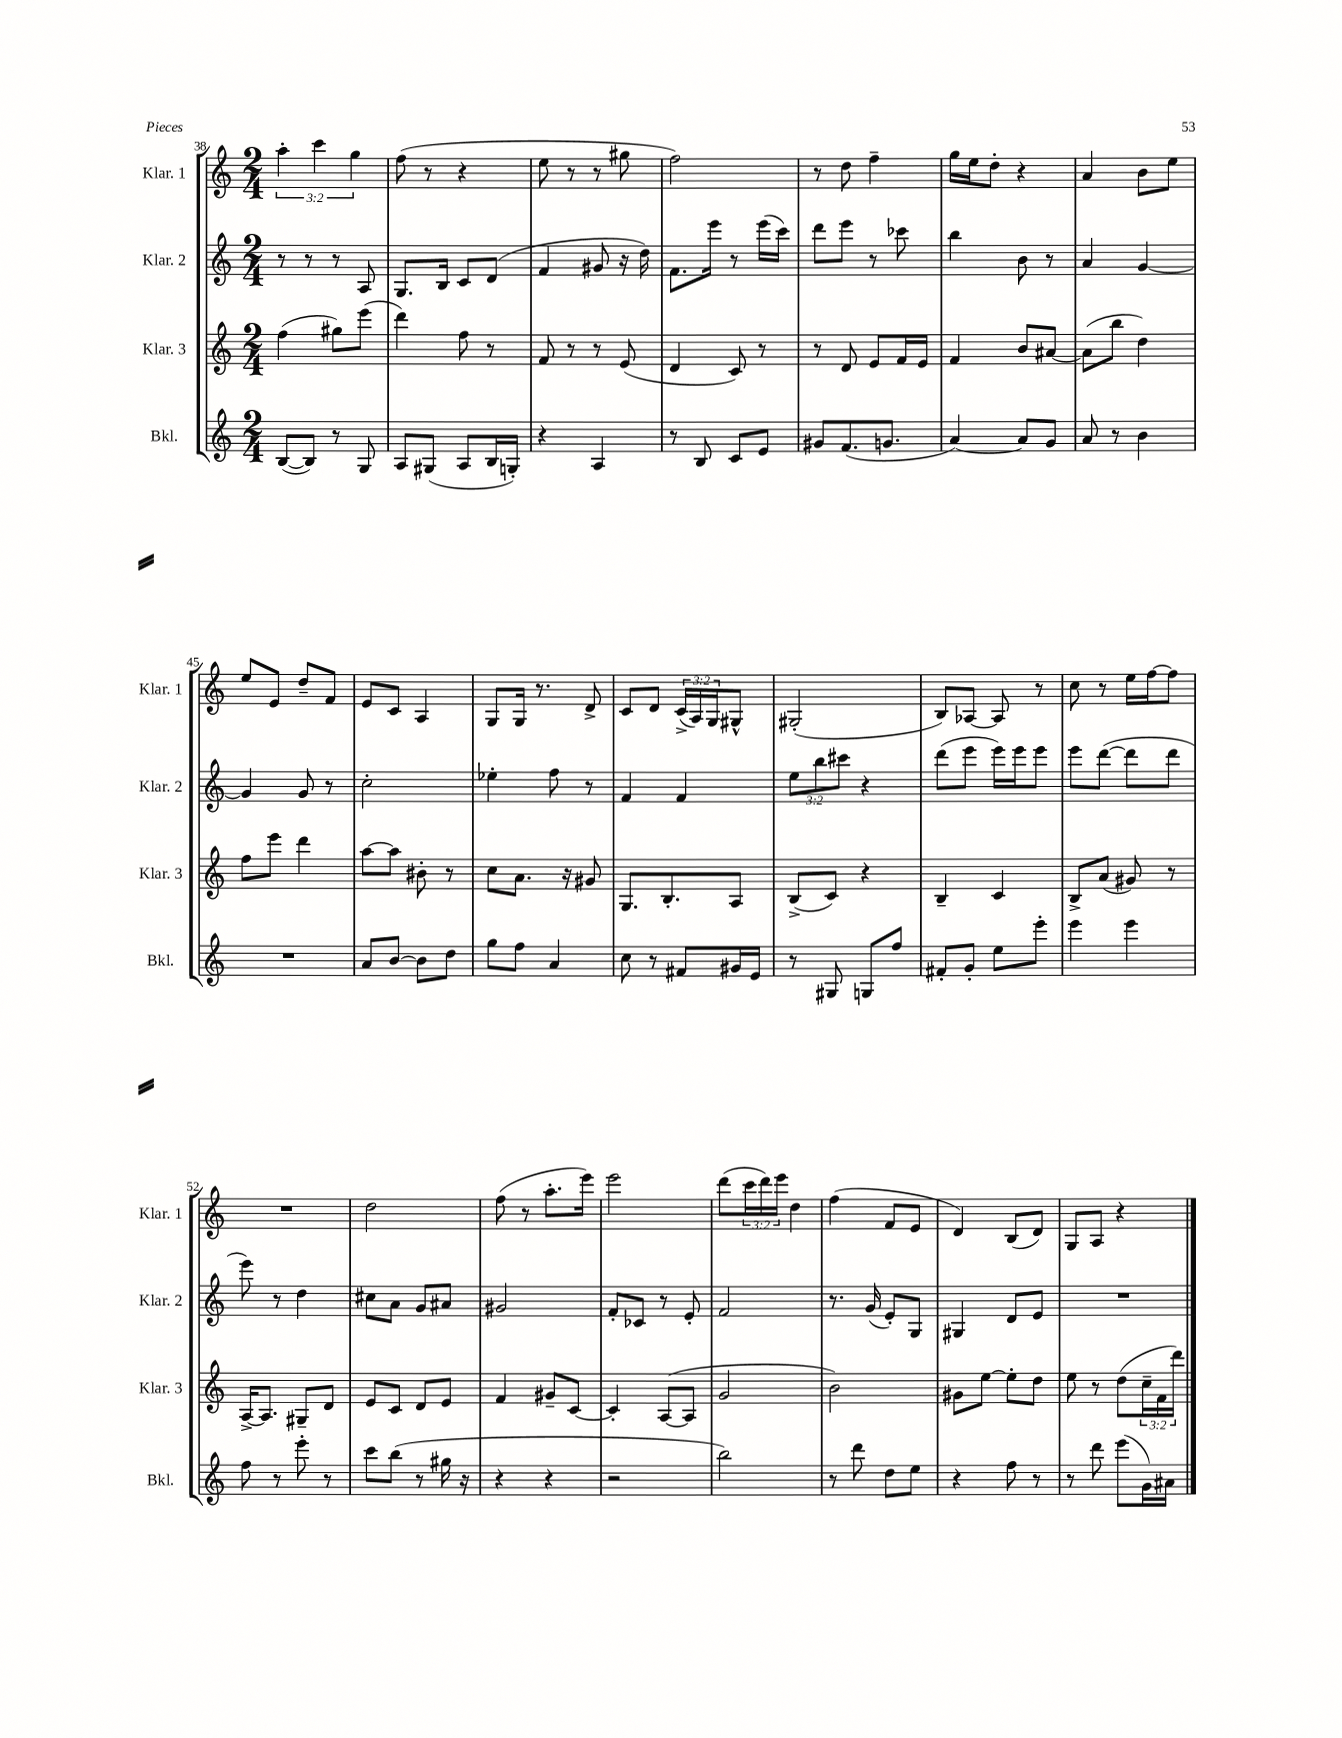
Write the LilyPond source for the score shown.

<<
\new StaffGroup <<
\new Staff = "s0" \with { instrumentName = "Klar. 1" shortInstrumentName = "Klar. 1" } {
    \clef treble \key c \major \numericTimeSignature \time 2/4 \override Staff.TupletNumber.text = #tuplet-number::calc-fraction-text
    \tuplet 3/2 { a''4-. c'''4 g''4 } |
    f''8( r8 r4 |
    e''8 r8 r8 gis''8 |
    f''2) |
    r8 d''8 f''4-- |
    g''16 e''16 d''8-. r4 |
    a'4 b'8 e''8 |
    e''8 e'8 d''8-- f'8 |
    e'8 c'8 a4 |
    g8 g16 r8. d'8-> |
    c'8 d'8 \tuplet 3/2 { c'16->( a16) g16 } gis8-^ |
    gis2-.( |
    b8) aes8~ aes8 r8 |
    c''8 r8 e''16 f''16~ f''8 |
    R2 |
    d''2 |
    f''8( r8 a''8.-. e'''16) |
    e'''2 |
    d'''8( \tuplet 3/2 { c'''16 d'''16) e'''16 } d''4 |
    f''4( f'8 e'8 |
    d'4) b8( d'8) |
    g8 a8 r4 \bar "|." |
}
\new Staff = "s1" \with { instrumentName = "Klar. 2" shortInstrumentName = "Klar. 2" } {
    \clef treble \key c \major \numericTimeSignature \time 2/4 \override Staff.TupletNumber.text = #tuplet-number::calc-fraction-text
    r8 r8 r8 a8 |
    g8. b16 c'8 d'8( |
    f'4 gis'8 r16 d''16) |
    f'8. e'''16 r8 e'''16( c'''16) |
    d'''8 e'''8 r8 ces'''8 |
    b''4 b'8 r8 |
    a'4 g'4~ |
    g'4 g'8 r8 |
    c''2-. |
    ees''4-. f''8 r8 |
    f'4 f'4 |
    \tuplet 3/2 { e''8 b''8 cis'''8 } r4 |
    d'''8( e'''8 e'''16) e'''16 e'''8 |
    e'''8 d'''8~( d'''8 d'''8 |
    e'''8) r8 d''4 |
    cis''8 a'8 g'8 ais'8 |
    gis'2 |
    f'8-. ces'8 r8 e'8-. |
    f'2 |
    r8. g'16( e'8-.) g8 |
    gis4 d'8 e'8 |
    R2 \bar "|." |
}
\new Staff = "s2" \with { instrumentName = "Klar. 3" shortInstrumentName = "Klar. 3" } {
    \clef treble \key c \major \numericTimeSignature \time 2/4 \override Staff.TupletNumber.text = #tuplet-number::calc-fraction-text
    f''4( gis''8) e'''8( |
    d'''4) f''8 r8 |
    f'8 r8 r8 e'8( |
    d'4 c'8) r8 |
    r8 d'8 e'8 f'16 e'16 |
    f'4 b'8 ais'8~ |
    ais'8( b''8 d''4) |
    f''8 e'''8 d'''4 |
    a''8~ a''8 bis'8-. r8 |
    c''8 a'8. r16 gis'8 |
    g8. b8.-. a8 |
    b8->( c'8) r4 |
    b4-- c'4 |
    b8-> a'8( gis'8) r8 |
    a16~-> a8. gis8-- d'8 |
    e'8 c'8 d'8 e'8 |
    f'4 gis'8-- c'8~ |
    c'4-. a8~( a8 |
    g'2 |
    b'2) |
    gis'8 e''8~ e''8-. d''8 |
    e''8 r8 d''8( \tuplet 3/2 { c''16-- f'16 d'''16) } \bar "|." |
}
\new Staff = "s3" \with { instrumentName = "Bkl." shortInstrumentName = "Bkl." } {
    \clef treble \key c \major \numericTimeSignature \time 2/4
    b8~( b8) r8 g8 |
    a8 gis8( a8 b16 g16-.) |
    r4 a4 |
    r8 b8 c'8 e'8 |
    gis'8 f'8.( g'8. |
    a'4~) a'8 g'8 |
    a'8 r8 b'4 |
    R2 |
    a'8 b'8~ b'8 d''8 |
    g''8 f''8 a'4 |
    c''8 r8 fis'8 gis'16 e'16 |
    r8 gis8 g8 f''8 |
    fis'8-. g'8-. e''8 e'''8-. |
    e'''4 e'''4 |
    f''8 r8 e'''8-. r8 |
    c'''8 b''8( r8 gis''16 r16 |
    r4 r4 |
    r2 |
    b''2) |
    r8 d'''8 d''8 e''8 |
    r4 f''8 r8 |
    r8 d'''8 e'''8( g'16) ais'16 \bar "|." |
}
>>
>>
\layout { \context { \Score currentBarNumber = #38 } }
